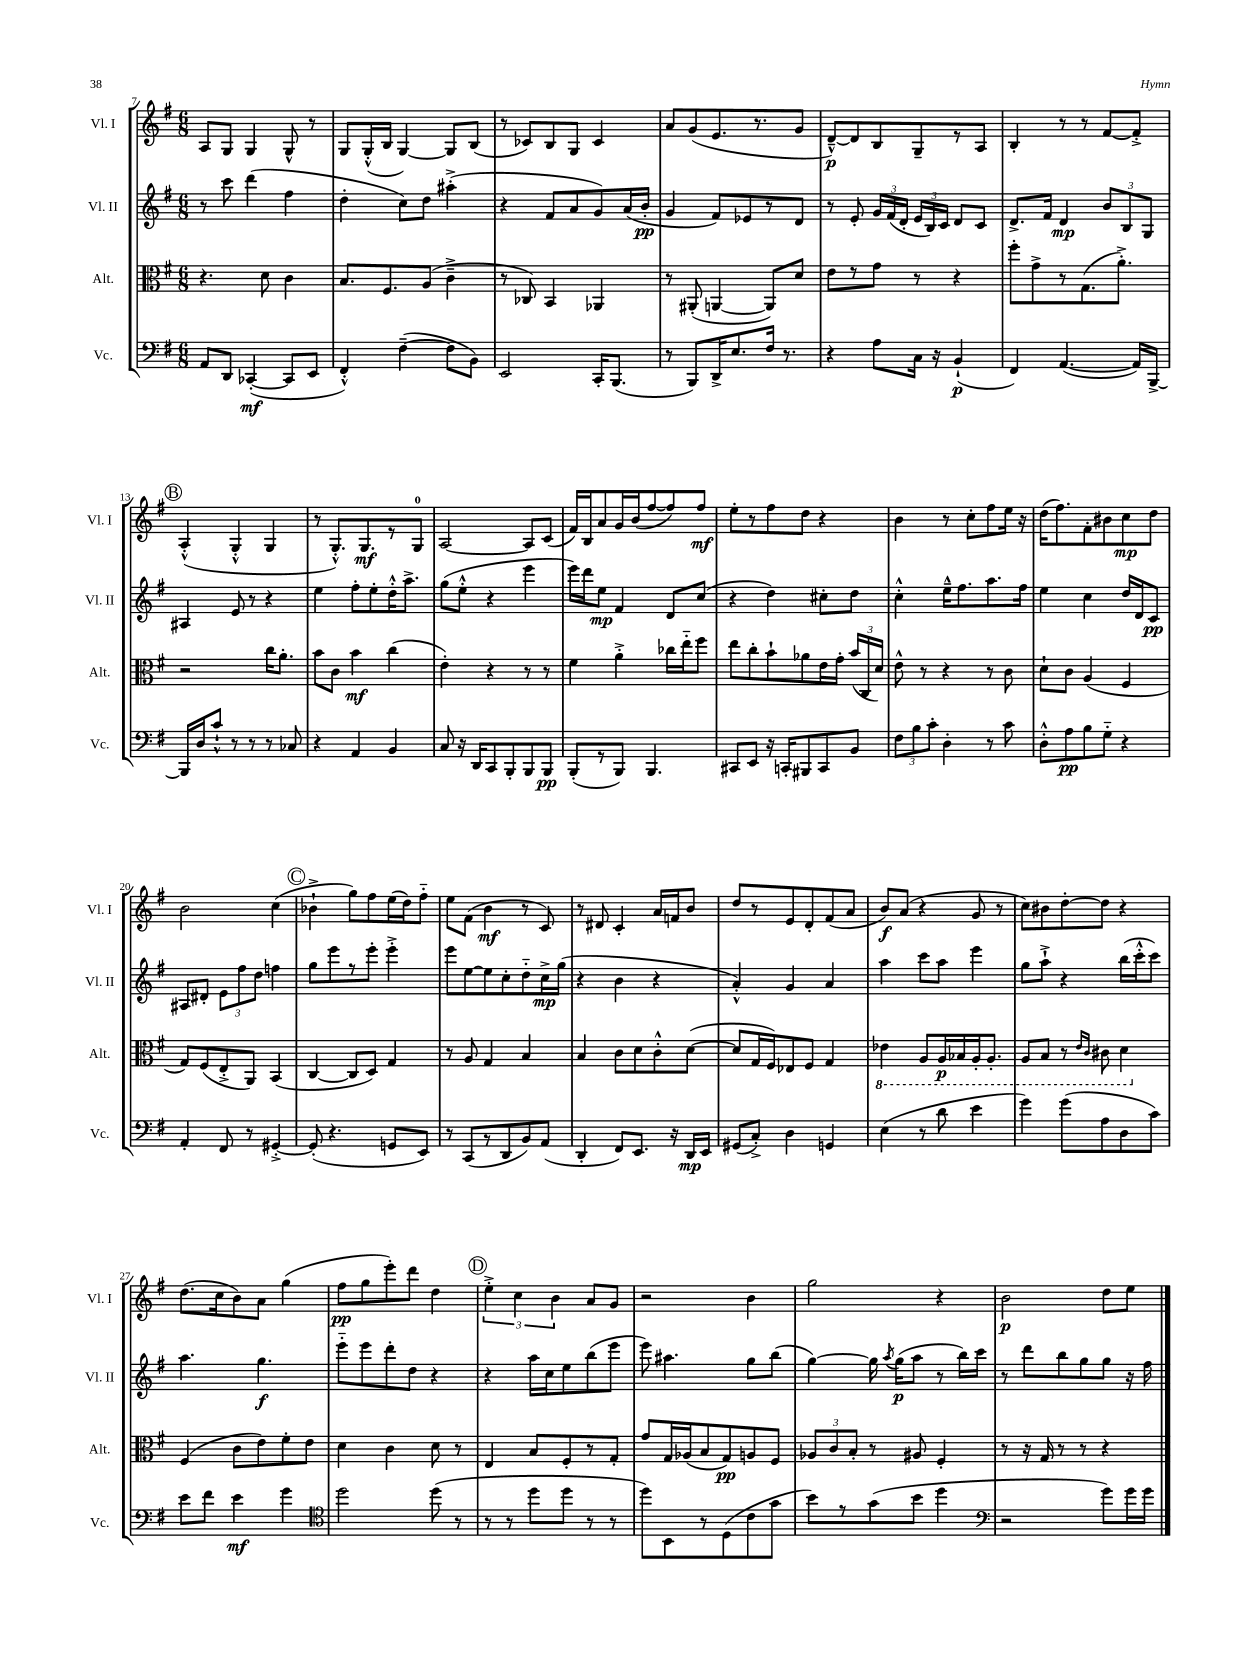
<<
\new StaffGroup <<
\new Staff = "s0" \with { instrumentName = "Vl. I" shortInstrumentName = "Vl. I" } {
    \clef treble \key g \major \numericTimeSignature \time 6/8
    \autoBeamOff a8[ g8] g4 g8-^ r8 |
    g8[ g16-.-^( b16] g4~) g8[ b8]( |
    r8 ces'8[) b8 g8] ces'4 |
    a'8[ g'8( e'8. r8. g'8] |
    d'8[~---^\p) d'8 b8 g8-- r8 a8] |
    b4-. r8 r8 fis'8[~ fis'8]-.-> |
    \mark \markup { \circle "B" } a4-.-^( g4-.-^ g4 |
    r8 g8.[-.-^) g8.\mf r8 g8]-0 |
    a2~ a8[ c'8]( |
    fis'16[) b16 a'8 g'16 b'16( fis''8~ fis''8) fis''8]\mf |
    e''8[-. r8 fis''8 d''8] r4 |
    b'4 r8 c''8[-. fis''8 e''16] r16 |
    d''16[( fis''8.) fis'8-. bis'8 c''8\mp d''8] |
    b'2 c''4( |
    \mark \markup { \circle "C" } bes'4-!-> g''8[) fis''8 e''16( d''16) fis''8]-_ |
    e''8[ fis'8]( b'4\mf r8 c'8) |
    r8 dis'8 c'4-. a'16[ f'16 b'8] |
    d''8[ r8 e'8 d'8-. fis'8( a'8] |
    b'8[\f) a'8]( r4 g'8 r8 |
    c''8[) bis'8 d''8~-. d''8] r4 |
    d''8.[( c''16 b'8) a'8] g''4( |
    fis''8[\pp g''8 e'''8-.) d'''8] d''4 |
    \mark \markup { \circle "D" } \tuplet 3/2 { e''4-.-> c''4 b'4 } a'8[ g'8] |
    r2 b'4 |
    g''2 r4 |
    b'2\p d''8[ e''8] \bar "|." |
}
\new Staff = "s1" \with { instrumentName = "Vl. II" shortInstrumentName = "Vl. II" } {
    \clef treble \key g \major \numericTimeSignature \time 6/8
    \autoBeamOff r8 c'''8 d'''4( fis''4 |
    d''4-. c''8[) d''8] ais''4-.->( |
    r4 fis'8[ a'8 g'8) a'16( b'16]-.\pp |
    g'4 fis'8[) ees'8 r8 d'8] |
    r8 e'8-. \tuplet 3/2 { g'16[ fis'16( d'16]-. } \tuplet 3/2 { e'16[ b16) c'16] } d'8[ c'8] |
    d'8.[-> fis'16] d'4\mp \tuplet 3/2 { b'8[ b8 g8] } |
    \mark \markup { \circle "B" } ais4 e'8 r8 r4 |
    e''4 fis''8[-. e''8-. d''16-.-^ a''8.]-> |
    g''8[( e''8]-.-^ r4 e'''4 |
    e'''16[) d'''16 e''8]\mp fis'4 d'8[ c''8]( |
    r4 d''4) cis''8[-. d''8] |
    c''4-.-^ e''16[---^ fis''8. a''8. fis''16] |
    e''4 c''4 d''16[ d'16 c'8]\pp |
    ais8[ dis'8]-. \tuplet 3/2 { e'8[ fis''8 d''8] } f''4 |
    \mark \markup { \circle "C" } g''8[ e'''8 r8 e'''8]-. e'''4-.-> |
    e'''8[ e''8~ e''8 c''8-. d''8-_ c''16->\mp g''16]( |
    r4 b'4 r4 |
    a'4-.-^) g'4 a'4 |
    a''4 c'''8[ a''8] e'''4 |
    g''8[ a''8]-!-> r4 b''16[( c'''16-.-^ c'''8]) |
    a''4. g''4.\f |
    e'''8[-_ e'''8 d'''8-. d''8] r4 |
    \mark \markup { \circle "D" } r4 a''16[ c''16 e''8 b''8( e'''8] |
    e'''8) ais''4. g''8[ b''8]( |
    g''4~) g''16 \acciaccatura { a''8 } g''16[\p( a''8] r8 b''16[) c'''16] |
    r8 d'''8[ b''8 g''8 g''8] r16 fis''16 \bar "|." |
}
\new Staff = "s2" \with { instrumentName = "Alt." shortInstrumentName = "Alt." } {
    \clef alto \key g \major \numericTimeSignature \time 6/8
    \autoBeamOff r4. d'8 c'4 |
    b8.[ fis8. a8]( c'4---> |
    r8 ces8) b,4 aes,4 |
    r8 ais,8-.( a,4~ a,8[) d'8] |
    e'8[ r8 g'8] r8 r4 |
    fis''8[-. g'8-> r8 g8.( a'8.]-.->) |
    \mark \markup { \circle "B" } r2 c''16[ a'8.]-. |
    b'8[ c'8] b'4\mf c''4( |
    e'4-.) r4 r8 r8 |
    fis'4 a'4-.-> ces''16[ e''16-_ fis''8] |
    e''8[ c''8-. b'8-! aes'8 e'16 g'16]-. \tuplet 3/2 { b'16[( c16 d'16]) } |
    e'8-^ r8 r4 r8 c'8 |
    d'8[-! c'8] a4( fis4 |
    g8[) fis8( e8-.-> a,8]) b,4( |
    \mark \markup { \circle "C" } c4~ c8[ d8]) g4 |
    r8 a8 g4 b4 |
    b4 c'8[ d'8 c'8-.-^ d'8]~( |
    d'8[ g16 fis16) ees8 fis8] g4 |
    \ottava #-1 ees4 a,8[ a,16\p bes,16 a,16-. a,8.]-. |
    a,8[ b,8] r8 \grace { e16[ c16] } cis8 d4 \ottava #0 |
    fis4( c'8[ e'8) fis'8-. e'8] |
    d'4 c'4 d'8 r8 |
    \mark \markup { \circle "D" } e4 b8[ fis8-. r8 g8]-. |
    g'8[ g16 aes16( b8 g8\pp) a8 fis8] |
    \tuplet 3/2 { aes8[ c'8 b8]-. } r8 ais8 fis4-. |
    r8 r16 g16 r8 r8 r4 \bar "|." |
}
\new Staff = "s3" \with { instrumentName = "Vc." shortInstrumentName = "Vc." } {
    \clef bass \key g \major \numericTimeSignature \time 6/8
    \autoBeamOff a,8[ d,8] ces,4~-.\mf( ces,8[ e,8] |
    fis,4-.-^) fis4~--( fis8[ b,8]) |
    e,2 c,16[-. b,,8.]( |
    r8 b,,8[) d,16-> e8. fis16] r8. |
    r4 a8[ c16] r16 b,4-!\p( |
    fis,4) a,4.~( a,16[) b,,16]~-> |
    \mark \markup { \circle "B" } b,,16[ d16 c'8]-!-^ r8 r8 r8 ces8 |
    r4 a,4 b,4 |
    c8 r16 d,16[ c,8 b,,8-. b,,8 b,,8]\pp |
    b,,8[-.( r8 b,,8]) b,,4. |
    cis,8[ e,8] r16 c,16[-. bis,,8 c,8 b,8] |
    \tuplet 3/2 { fis8[ b8 c'8]-. } d4-. r8 c'8 |
    d8[-.-^ a8\pp b8 g8]-_ r4 |
    a,4-. fis,8 r8 gis,4~-.-> |
    \mark \markup { \circle "C" } gis,8-.( r4. g,8[ e,8]) |
    r8 c,8[( r8 d,8 b,8) a,8]( |
    d,4-. fis,8[) e,8.] r16 d,16[\mp e,16] |
    gis,8[( c8]-.->) d4 g,4 |
    e4( r8 d'8 e'4 |
    g'4) g'8[( a8 d8 c'8]) |
    e'8[ fis'8] e'4\mf g'4 |
    \clef tenor d''2 d''8( r8 |
    \mark \markup { \circle "D" } r8 r8 d''8[ d''8] r8 r8 |
    d''8[) b,8 r8 d8( c'8 g'8] |
    b'8[) r8 g'8( b'8] d''4 |
    \clef bass r2 g'8[) g'16 g'16] \bar "|." |
}
>>
>>
\layout { \context { \Score currentBarNumber = #7 } }
